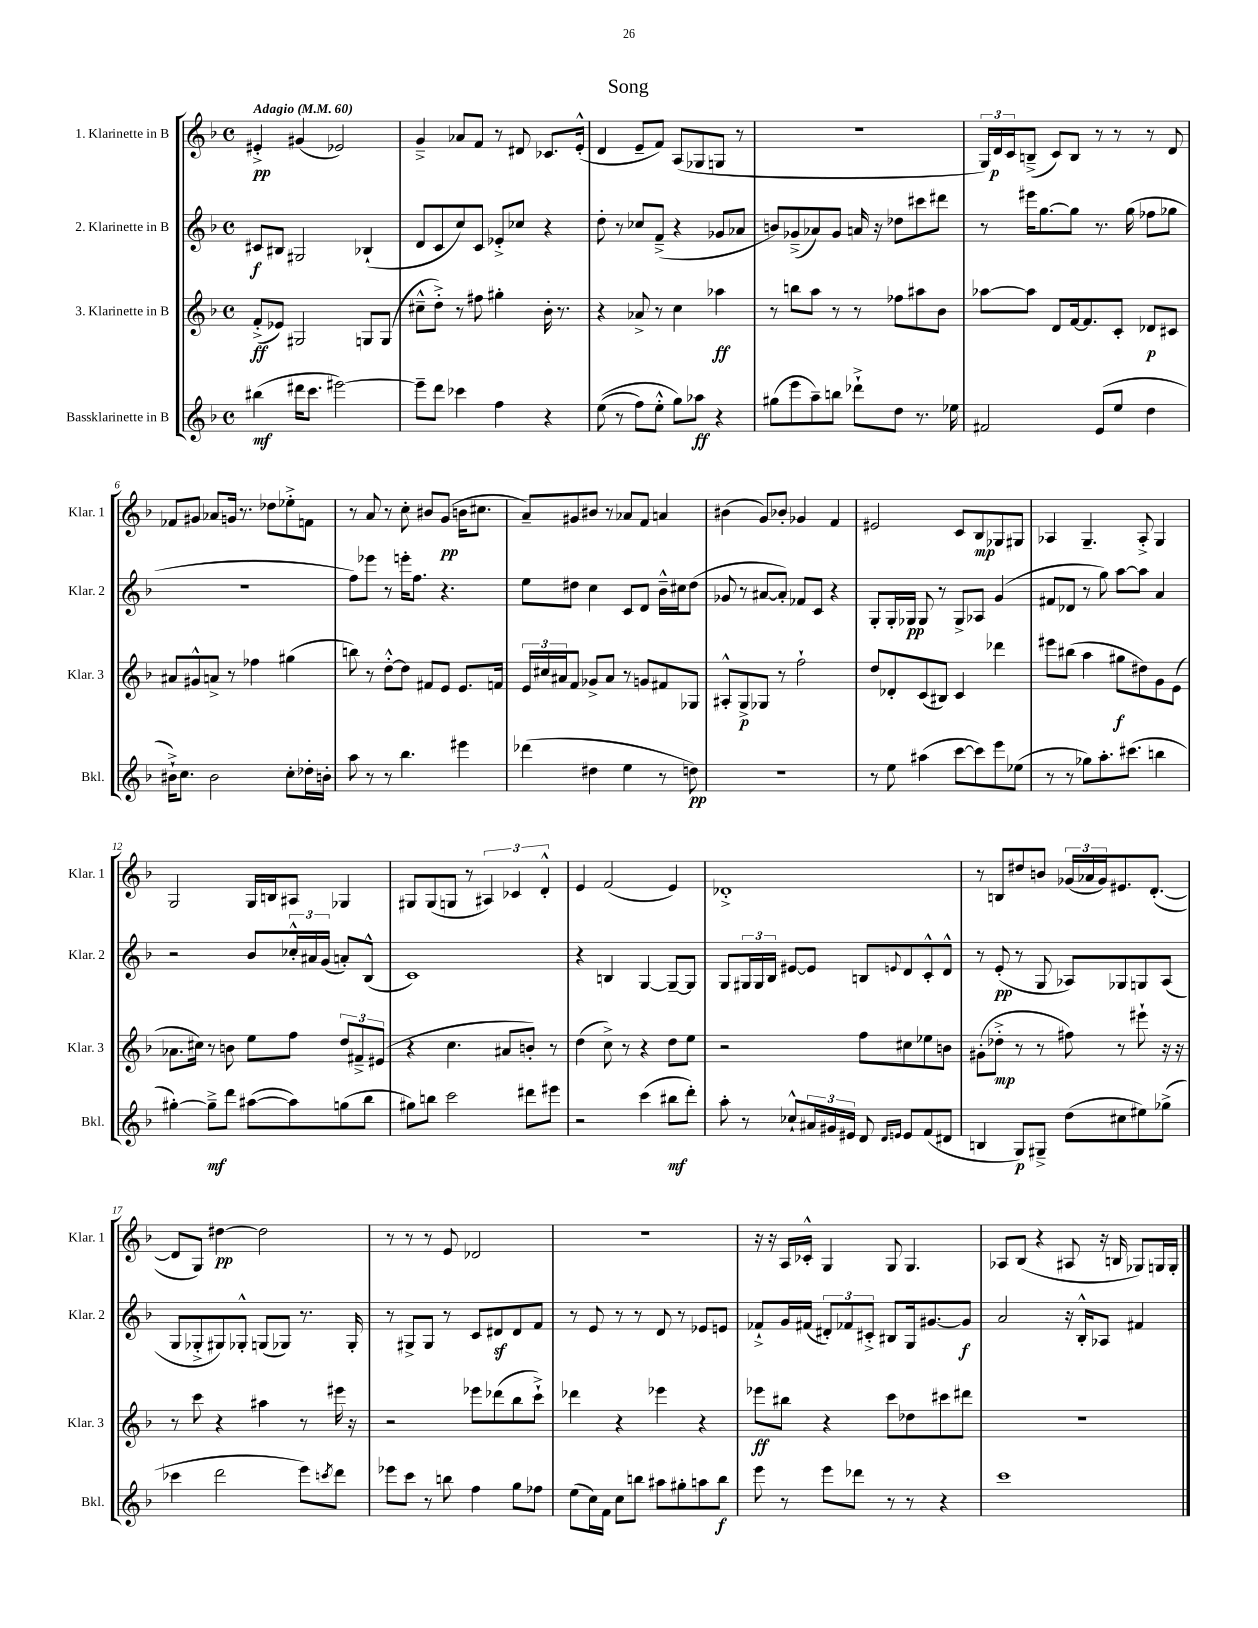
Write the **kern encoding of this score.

**kern	**kern	**kern	**kern
*staff4	*staff3	*staff2	*staff1
*clefG2	*clefG2	*clefG2	*clefG2
*k[b-]	*k[b-]	*k[b-]	*k[b-]
*M4/4	*M4/4	*M4/4	*M4/4
*met(c)	*met(c)	*met(c)	*met(c)
*MM60	*MM60	*MM60	*MM60
(4bb#	(8f'^	8c#	4e#'^
.	8e-)	8B#	.
16ddd#	2G#	2G#	(4g#
8.ccc	.	.	.
[2eee#)	.	.	2e-)
.	8G	(4B-`	.
.	(8G	.	.
=	=	=	=
8eee#~]	8cc#~^^	8d	4g~^
8ddd	8dd'^)	8c	.
4ccc-	8r	8cc)	8a-
.	8ff#	8c	8f
4ff	4gg#'	8e-'^	8r
.	.	8cc-	8d#
4r	16b-'	4r	8.c-
.	8.r	.	.
.	.	.	(16e'^^
=	=	=	=
&((8ee	4r	8dd'	4d
8r	.	8r	.
8ff)	8a-^	8cc-	8e~
8ee'^^	8r	(8f~^	8f)
8gg&)	4cc	4r	(8A
8aa-	.	.	8G-
4r	4aa-	8g-	8G
.	.	8a-	8r
=	=	=	=
(8gg#	8r	8b)	1r
8eee	8bb	(8g-~^	.
8aa~)	8aa	8a-)	.
8bb	8r	8g-	.
8ddd-`^	8r	16a	.
.	.	16r	.
8dd	8ff-	8dd-	.
8.r	8aa#	8ccc#	.
.	8b-	8ddd#	.
16ee-	.	.	.
=	=	=	=
2f#	[8aa-	8r	24G)
.	.	.	24d
.	.	.	24c
.	8aa-]	16eee#	(8B~^
.	.	[8.gg	.
.	8d	.	8c)
.	[16f	8gg]	8B
.	8.f]	.	.
(8e	.	8.r	8r
8ee	8c'	.	8r
.	.	(16gg	.
4dd	8d-	8ff-	8r
.	8c#	8gg-	8d
=	=	=	=
16b#`^)	8a#	1r	8f-
8.cc	.	.	.
.	8g#^^	.	8g#
2b#	8a^	.	8a-
.	8r	.	16g
.	.	.	8.r
.	4ff-	.	.
.	.	.	8dd-
8cc'	(4gg#	.	8ee-'^
16dd-'	.	.	8f
16b'	.	.	.
=	=	=	=
8aa	8bb)	8ff)	8r
8r	8r	8eee-	8a
8r	[8dd'^^	8r	8r
4.bb-	8dd]	16eee'	8cc'
.	.	8.ff	.
.	8f#	.	8b#
.	8e	4.r	(8g
4eee#	8.e	.	16b
.	.	.	8.cc#
.	16f	.	.
=	=	=	=
(4ddd-	24e	8ee	8a~)
.	24cc#	.	.
.	24a#	.	.
.	8f	8dd#	8g#
4dd#	8g-^	4cc	8b#
.	8a#	.	8r
4ee	8r	8c	8a-
.	8g	8d	8f
8r	8f#	16b-~^^	4a
.	.	16cc#	.
8dd)	8G-	(8dd#	.
=	=	=	=
1r	8A#'^^	8g-	(4b#
.	8G^	8r	.
.	8G-	[8a#	8g)
.	8r	8a#'])	8b-'
.	2ff`	8f-	4g-
.	.	8c	.
.	.	4r	4f
=	=	=	=
8r	8dd	8G'	2e#
8ee	8d-'	16G'	.
.	.	16G-	.
(4aa#	(8c	8G-	.
.	8B#)	8r	.
[8ccc	4c	8G-^	8c
8ccc])	.	8A-	8B-
8eee	4ddd-	(4g	8G-
(8ee-	.	.	8G#
=	=	=	=
8r	8eee#	8f#	4A-
8r	(8bb#	8d-	.
8gg-)	4aa	8r	4.G~
8.aa'	.	8gg)	.
.	8gg#	[8aa	.
(8.ccc#	.	.	.
.	8dd#)	8aa]	8A-'^
4bb	8g	4a	4G
.	(8e	.	.
=	=	=	=
[4gg#')	8.a-	2r	2G
.	16cc#)	.	.
8gg#~^]	8r	.	.
8ddd	8b	.	.
([8aa#	8ee	8b-	16G
.	.	.	16B
8aa#])	8ff	24cc-'^^	8A#
.	.	24a#	.
.	.	(24g	.
(8gg	12dd	8a')	4G-
.	12f#~^	.	.
8bb-	.	(8B-^^	.
.	(12e#	.	.
=	=	=	=
8gg#)	4r	1c)	8G#
8bb	.	.	(8G#
2ccc	4.cc	.	8G
.	.	.	8r
.	.	.	6A#)
.	8a#	.	.
.	.	.	6c-
8ddd#	8b')	.	.
.	.	.	6d'^^
8eee#	8r	.	.
=	=	=	=
2r	(4dd	4r	4e
.	8cc^)	4B	(2f
.	8r	.	.
(4ccc	4r	[4G	.
8bb#	8dd	8G~_	4e)
8ddd')	8ee	8G]	.
=	=	=	=
8aa'	2r	8G	1d-'^
8r	.	24G#	.
.	.	24G#	.
.	.	24B-	.
8cc-`^^	.	[8e#	.
24a#	.	8e#]	.
24g#	.	.	.
24e#	.	.	.
8d	8ff	8B	.
16qqd	.	.	.
16qqe	.	8qqe	.
8e	8cc#	8d	.
(8f	8ee-	8c'^^	.
8d#	8b	8d^^	.
=	=	=	=
4B	(8g#'	8r	8r
.	8dd-'^	(8e'	8B
8G)	8r	8r	8dd#
8G#~^	8r	8G	8b
(8dd	8ff#)	8A-)	(24g-
.	.	.	24a-
.	.	.	24g-)
8cc#	8r	8G-	8.e#
8ee#)	8eee#`	8G	.
.	.	.	([8.d'
(8gg-^	16r	(8A-	.
.	16r	.	.
=	=	=	=
4ccc-	8r	8G	8d]
.	8ccc	8G-'^	8G)
2ddd	4r	8G#)	[4dd#
.	.	8G-'^^	.
.	4aa#	(8G	2dd#]
.	.	8G-)	.
8eee)	8r	8.r	.
8qccc	.	.	.
8ddd	16eee#	.	.
.	16r	16G-'	.
=	=	=	=
8eee-	2r	8r	8r
8ccc	.	8G#^	8r
8r	.	8G#	8r
8bb	.	8r	8e
4ff	8eee-	8c	2d-
.	(8ddd-	8d#	.
8gg	8bb-	8d#	.
8ff-	8ccc`^)	8f	.
=	=	=	=
(8ee	4ddd-	8r	1r
16cc)	.	8e	.
16f	.	.	.
8cc	4r	8r	.
8bb	.	8r	.
8aa#	4eee-	8d	.
8gg#'	.	8r	.
8aa	4r	8e-	.
8bb	.	8e	.
=	=	=	=
8eee	8eee-	8f-`^	16r
.	.	.	16r
8r	8bb#	16g	16A
.	.	(16f#	16c-'^^
8eee	4r	12d#')	4G
.	.	12f-	.
8ddd-	.	.	.
.	.	12c#'^	.
8r	8ccc	8B#	8G
8r	8dd-	16G	4.G
.	.	[8.g#	.
4r	8ccc#	.	.
.	8ddd#	8g#]	.
=	=	=	=
1ccc	1r	2a	8A-
.	.	.	(8B-
.	.	.	4r
.	.	16r	8A#
.	.	16B-'^^	.
.	.	8A-	16r
.	.	.	16B
.	.	4f#	8G-)
.	.	.	16G
.	.	.	16G'
==	==	==	==
*-	*-	*-	*-
